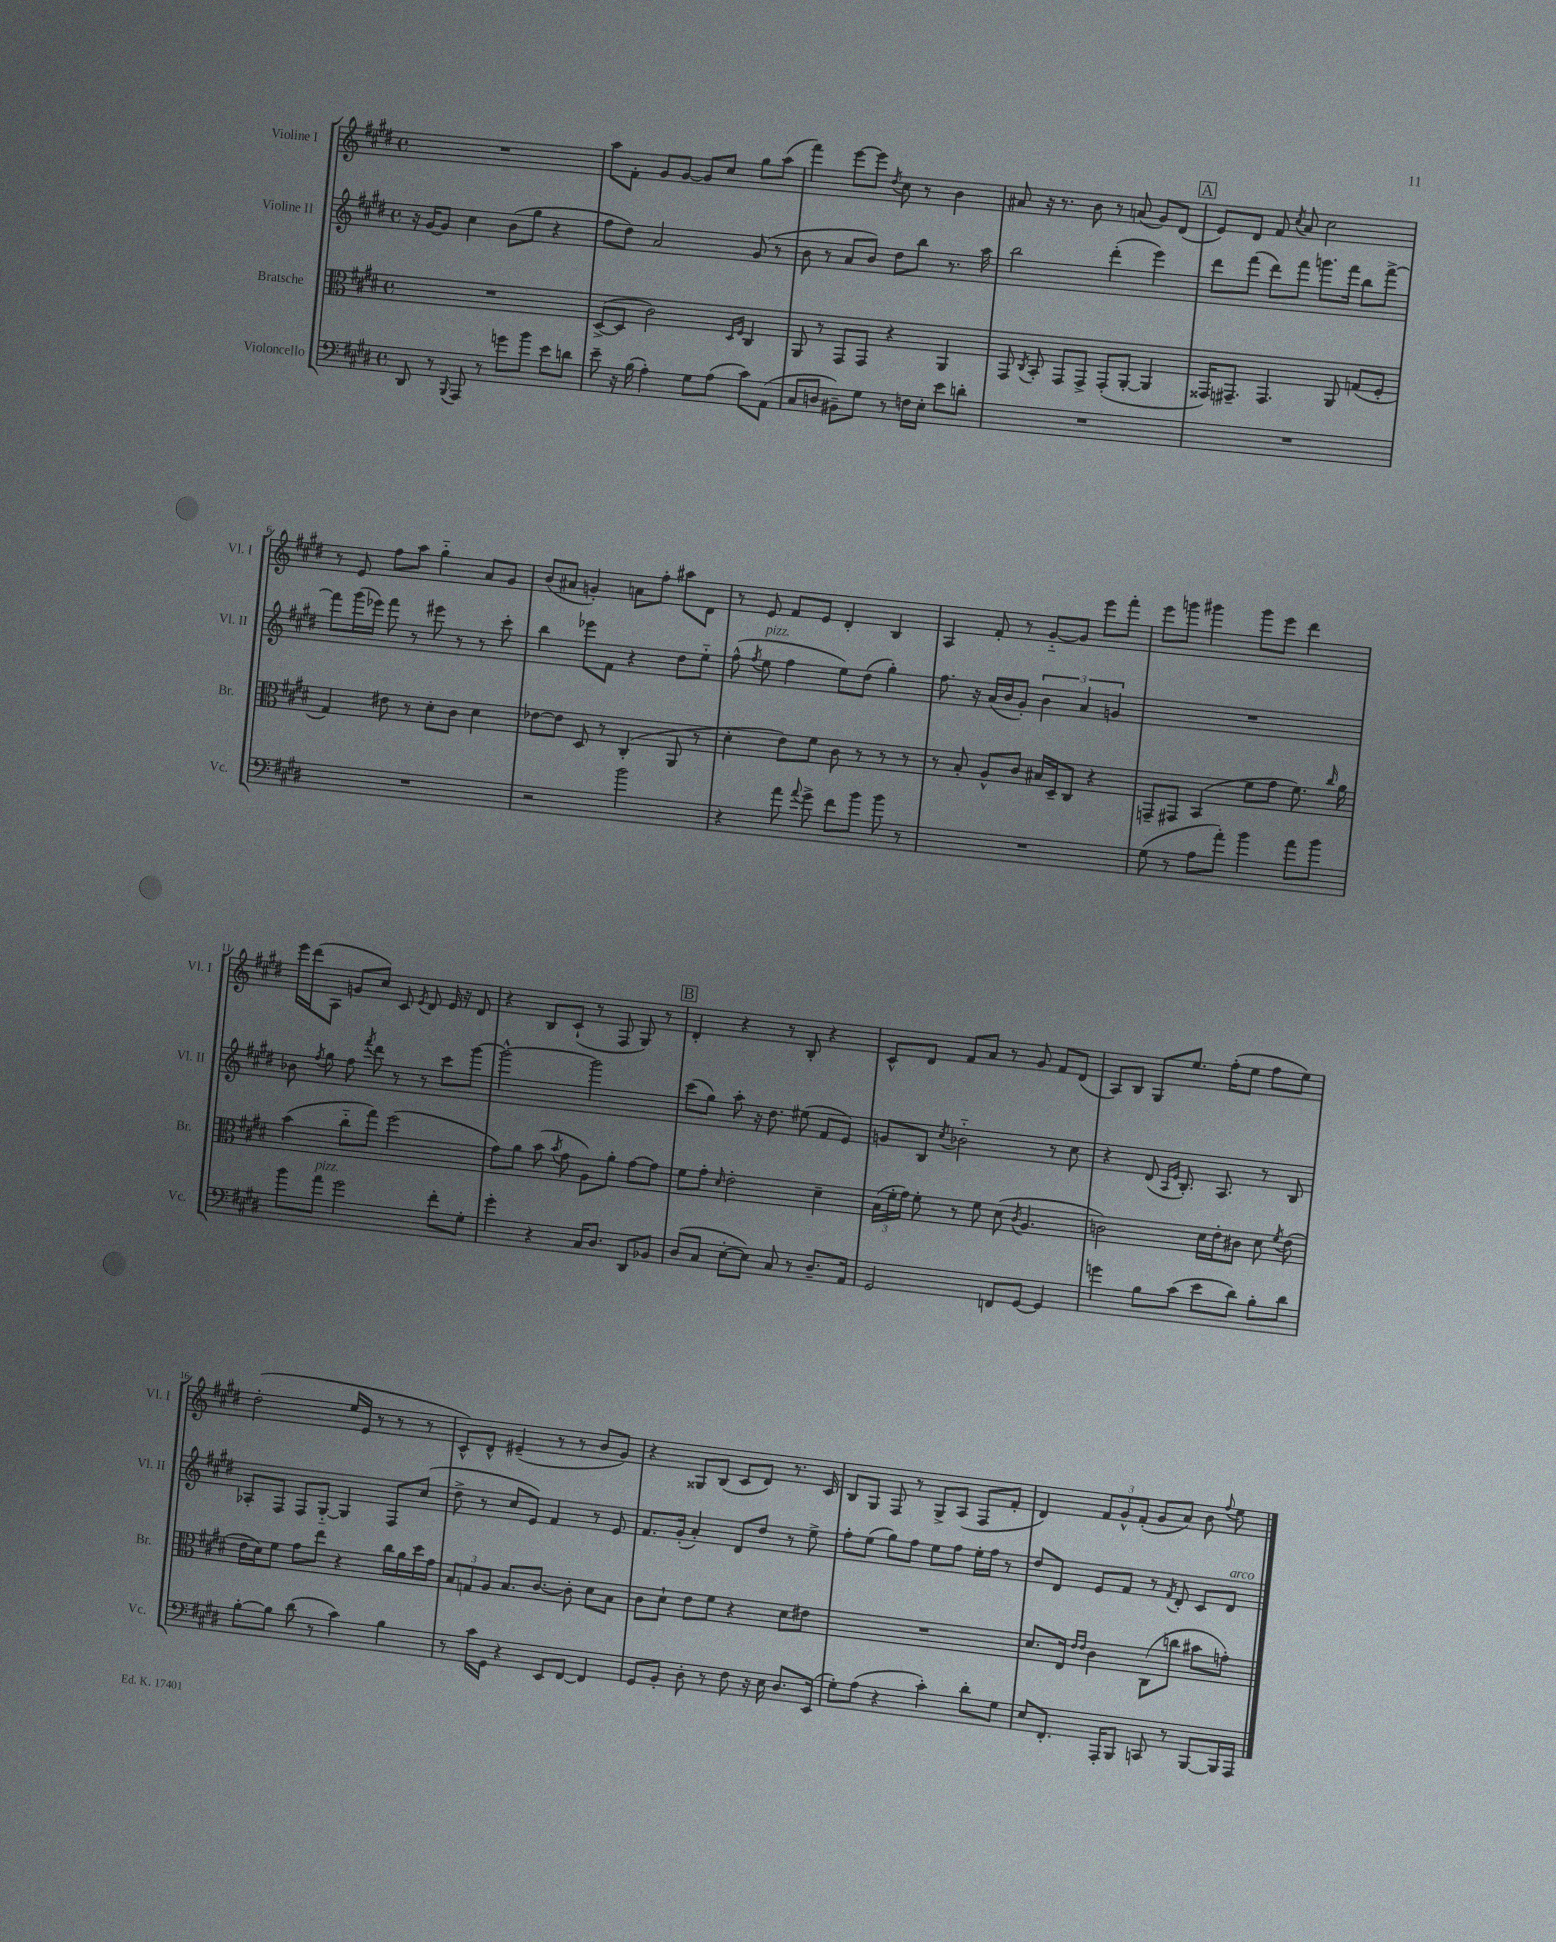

**kern	**kern	**kern	**kern
*part4	*part3	*part2	*part1
*staff4	*staff3	*staff2	*staff1
*I"Violoncello	*I"Bratsche	*I"Violine II	*I"Violine I
*I'Vc.	*I'Br.	*I'Vl. II	*I'Vl. I
*clefF4	*clefC3	*clefG2	*clefG2
*k[f#c#g#d#]	*k[f#c#g#d#]	*k[f#c#g#d#]	*k[f#c#g#d#]
*M4/4	*M4/4	*M4/4	*M4/4
*met(c)	*met(c)	*met(c)	*met(c)
=1	=1	=1	=1
8DD#/	1r	16r	1r
.	.	[16g#/KL	.
8r	.	8g#/J]	.
8qqBBB/	.	.	.
8AAA/	.	4cc#\	.
8r	.	.	.
8gn\L	.	(8b\L	.
8b\J	.	8gg#\J	.
8e\L	.	4r	.
8dn\J	.	.	.
=2	=2	=2	=2
8e~\	([8D#^/L	8ff#\L	8aa\L
16r	8D#/J]	8dd#\J)	8f#'\J
(16B\	.	.	.
4A'\)	2c#\)	2a/	8g#/L
.	.	.	[8g#/J
8G#\L	.	.	8g#/L]
(8A\J	.	.	8cc#/J
.	16qqD#/LL	.	.
.	16qqF#/JJ	.	.
8c#\L)	4C#/	(8g#/	8gg#\L
(8AA\J	.	8r	(8aa\J
=3	=3	=3	=3
8C#/L	8AA/	8b\	4fff#\)
8Dn/J	8r	8r	.
8BB#X~\L)	8GG#/L	8a/L	[8eee\L
8G#\J	8GG#/J	8b/J)	8eee\J]
.	.	.	8qdd#/
8r	4r	8dd#\L	8cc#\
16Fn\LL	.	8bb\J	8r
16E'\JJ	.	.	.
8e\L	4AA/	8.r	4b\
8dn'\J	.	.	.
.	.	16aa\	.
=4	=4	=4	=4
1r	8GG#/	2bb\	8a#X/
.	8qC#/	.	.
.	8BB'/	.	16r
.	.	.	8.r
.	8GG#/L	.	.
.	8GG#^/J	.	8b\
.	(8GG#'/L	(4ddd#'\	8r
.	[8AA'/J	.	(8an/
.	4AA/]	4eee\)	8g#/L)
.	.	.	(8d#/J
!!LO:REH:place=s1:t=A
=5	=5	=5	=5
1r	16GG##X/KL)	8ddd#\L	8e/L)
.	8.GG#X~/J	.	.
.	.	(8fff#\J	8d#/J
.	4.GG#/	8ddd#\L)	8f#/
.	.	.	8qcc#/
.	.	8fff#\J	8a/
.	.	8.gggn\L	2cc#\
.	8AA/	.	.
.	.	16fff#\Jk	.
.	(8Gn/L	8bb\L	.
.	8F#'/J	[8fff#^\J	.
!!LO:LB:g=z
=6	=6	=6	=6
1r	4G#/)	8fff#\L]	8r
.	.	(16ggg#\L	8e/
.	.	16eee-X\JJ)	.
.	8e#X\	8fff#\	8ff#\L
.	8r	8r	8aa\J
.	8d#'\L	8eee#X\	4gg#\
.	8c#\J	8r	.
.	4d#\	8r	8a/L
.	.	8ccc#'\	8g#/J
=7	=7	=7	=7
2r	[8e-X\L	4bb\	(8b/L
.	8e-\J]	.	8a#X/J
.	8D#/	8eee-X\L	4gn'/)
.	8r	8f#\J	.
2b\	(4C#'/	4r	8an\L
.	.	.	8ff#'\J
.	8AA/	8dd#\L	8aa#X\L
.	8r	8ee\J	8d#\J
=8	=8	=8	=8
4r	4d#'\	(8ff#^^\	8r
.	.	8qff#/	.
!	!	!LO:TX:a:i:t=pizz.	!
.	.	8ee\	8e/
8a\	8e\L)	4ff#\	8f#/L
8qqa/	.	.	.
8g#^\	8f#\J	.	8e/J
8f#\L	8c#\	8ee\L)	4d#'/
8b\J	8r	(8dd#\J	.
8b\	8r	4gg#'\)	4B/
8r	8r	.	.
=9	=9	=9	=9
1r	8r	8.ff#\	4A/
.	8B'/	.	.
.	.	16r	.
.	8A^^/L	(16a/LL	8f#'/
.	.	16b/J	.
.	8c#/J	8g#'/J)	8r
.	16B#X/LL	6b\	[8g#/L
.	16D#~/J	.	.
.	8C#/J	.	8g#/J]
.	.	6a/	.
.	4r	.	8eee\L
.	.	6gn/	.
.	.	.	8fff#'\J
=10	=10	=10	=10
(8G#\	8GGn~/L	1r	8eee\L
8r	8GG#X/J	.	8gggn\J
8A\L	(4BB/	.	4ggg#X\
8a'\J)	.	.	.
4b\	8f#\L	.	8ggg#\L
.	8g#\J	.	8eee\J
8a\L	8.f#\)	.	4ddd#\
8b\J	.	.	.
.	16qqcc#/	.	.
.	16a\	.	.
!!LO:LB:g=z
=11	=11	=11	=11
8b\L	(4b\	8b-X\	16eee\LL
.	.	.	(16ddd#\J
.	.	8qff#/	.
!LO:TX:a:i:t=pizz.	!	!	!
8a\J	.	8gg#\	8A\J
2g#\	8cc#\L	8ff#\	8gn/L
.	.	8qfff#/	.
.	8gg#\J)	8ddd#\	8cc#/J)
.	(2ff#\	8r	8c#/
.	.	.	8qe/
.	.	8r	8d#/
8f#'\L	.	8ccc#\L	16e/
.	.	.	16r
8G#'\J	.	[8ggg#\J	8d#/
=12	=12	=12	=12
4g#'\	8g#\L)	2ggg#^^\_	4r
.	8a\J	.	.
4r	(8b\	.	8B/L
.	8qb/	.	.
.	8g#\	.	(8c#`/J
16C#/KL	8A\L)	2ggg#\]	8r
8.D#/J	.	.	.
.	8a'\J	.	8F#/
8DD#/L	[8g#\L	.	8G#/)
8BB-X/J	8g#\J]	.	8r
!!LO:REH:place=s1:t=B
=13	=13	=13	=13
(8D#/L	8f#\L	(8ccc#\L	4d#'/
8C#/J	8g#'\J	8gg#\J)	.
.	16qqd#/	.	.
[8E'\L	2e'\	8aa'\	4r
8E\J])	.	16r	.
.	.	8.dd#\	.
8C#/	.	.	8r
8r	.	(8ee#X\	8B'/
8.D#~/L	4d#~\	8f#/L	4r
.	.	8e/J)	.
16AA/Jk	.	.	.
=14	=14	=14	=14
2GG#/	(24B\LL	8gn/L	8c#^^/L
.	24f#'\	.	.
.	24g#\JJ)	.	.
.	8f#'\	8B/J	8d#/J
.	.	8qcc#/	.
.	8r	2b-X\	8f#/L
.	8f#\	.	8a/J
8FFn/L	(8d#\	.	8r
.	8qc#/	.	.
[8GG#/J	4.A/	.	8g#/
4GG#/]	.	8r	8f#/L
.	.	8cc#\	(8d#/J
=15	=15	=15	=15
4gn\	2cn\)	4r	8A/L)
.	.	.	8B/J
8B\L	.	(8d#/	8G#/L
.	.	16qqA/LL	.
.	.	16qqe/JJ	.
(8c#\J	.	8.B'/)	8.ee/J
8e\L	16d#\LL	.	.
.	16e'\J	8.A/	(16ff#'\KL
8d#\J)	8c#X\J	.	8ee\J
8B'\L	8d#\	8r	8ff#\L
.	8qf#/	.	.
8d#\J	(8e\	8B/	8ee\J)
!!LO:LB:g=z
=16	=16	=16	=16
[8B'\L	16e\LL	8A-X'/L	(2dd#'\
.	16d#\J)	.	.
8B\J]	8f#\J	8F#/J	.
(8d#\	8g#\L	8F#/L	.
8r	8ee\J	[8G#/J	.
4c#\)	4r	4G#/]	16ee/LL
.	.	.	16e/JJ
.	.	.	8r
4B\	16cc#\LL	8F#/L	8r
.	16a\	.	.
.	16dd#\	(8cc#/J	8r
.	16g#\JJ	.	.
=17	=17	=17	=17
8r	12B/L	8dd#^\	8c#^^/L)
.	12Gn/	.	.
16c#\LL	.	8r	8d#^^/J
.	12A/J	.	.
16GG#\JJ	.	.	.
4r	8.B/L	8cc#/L	(4e#X~/
.	.	8e/J)	.
.	[8.c#/J	.	.
8EE/L	.	4f#/	8r
[8FF#/J	8c#'\]	.	8r
4FF#/]	8d#\L	8r	8b/L
.	8B\J	8e/	8g#/J)
=18	=18	=18	=18
8GG#/L	8c#\L	8.f#/L	4r
8BB'/J	8d#`\J	.	.
.	.	(16g#'/Jk	.
8D#'\	8e\L	4a'/)	8G##X/L
8r	8f#\J	.	(8B/J
8F#\	4r	8d#/L	8c#/L
16r	.	8dd#/J	8d#/J)
16E\	.	.	.
8.D#/L	8d#\L	8r	8.r
.	8e#X\J	8ee^\	.
(16EE/Jk	.	.	16c#/
=19	=19	=19	=19
8G#'\L)	1r	8ff#'\L	8B/L
(8A\J	.	(8ee\J	8G#/J
4r	.	8gg#\L)	8F#/
.	.	8ff#\J	8r
4c#'\)	.	8ee\L	8G#^/L
.	.	8ff#\J	(8A/J
8d#'\L	.	16ee'\LL	8F#/L
.	.	16ff#\JJ	.
8G#\J	.	8r	8f#'/J
=20	=20	=20	=20
8E/L	8.d#/L	8dd#/L	4d#/)
8.FF#'/J	.	8d#/J	.
.	16E/Jk	.	.
.	16qqe/LL	.	.
.	16qqe/JJ	.	.
.	4c#\	8e/L	12f#/L
16AAA'/KL	.	.	.
.	.	.	12g#^^/
8BBB/J	.	8f#/J	.
.	.	.	(12f#'/J
8CCn/	(8C#\L	8r	8g#/L
.	.	8qf#/	.
8r	8ccn\J	8d#'/	8a/J)
[8BBB/L	8b#X\L	8c#/L	8b\
.	.	.	8qqff#/
!	!	!LO:TX:a:i:t=arco	!
16BBB/L]	8gn'\J)	8d#/J	8ee\
16AAA/JJ	.	.	.
==	==	==	==
*-	*-	*-	*-
